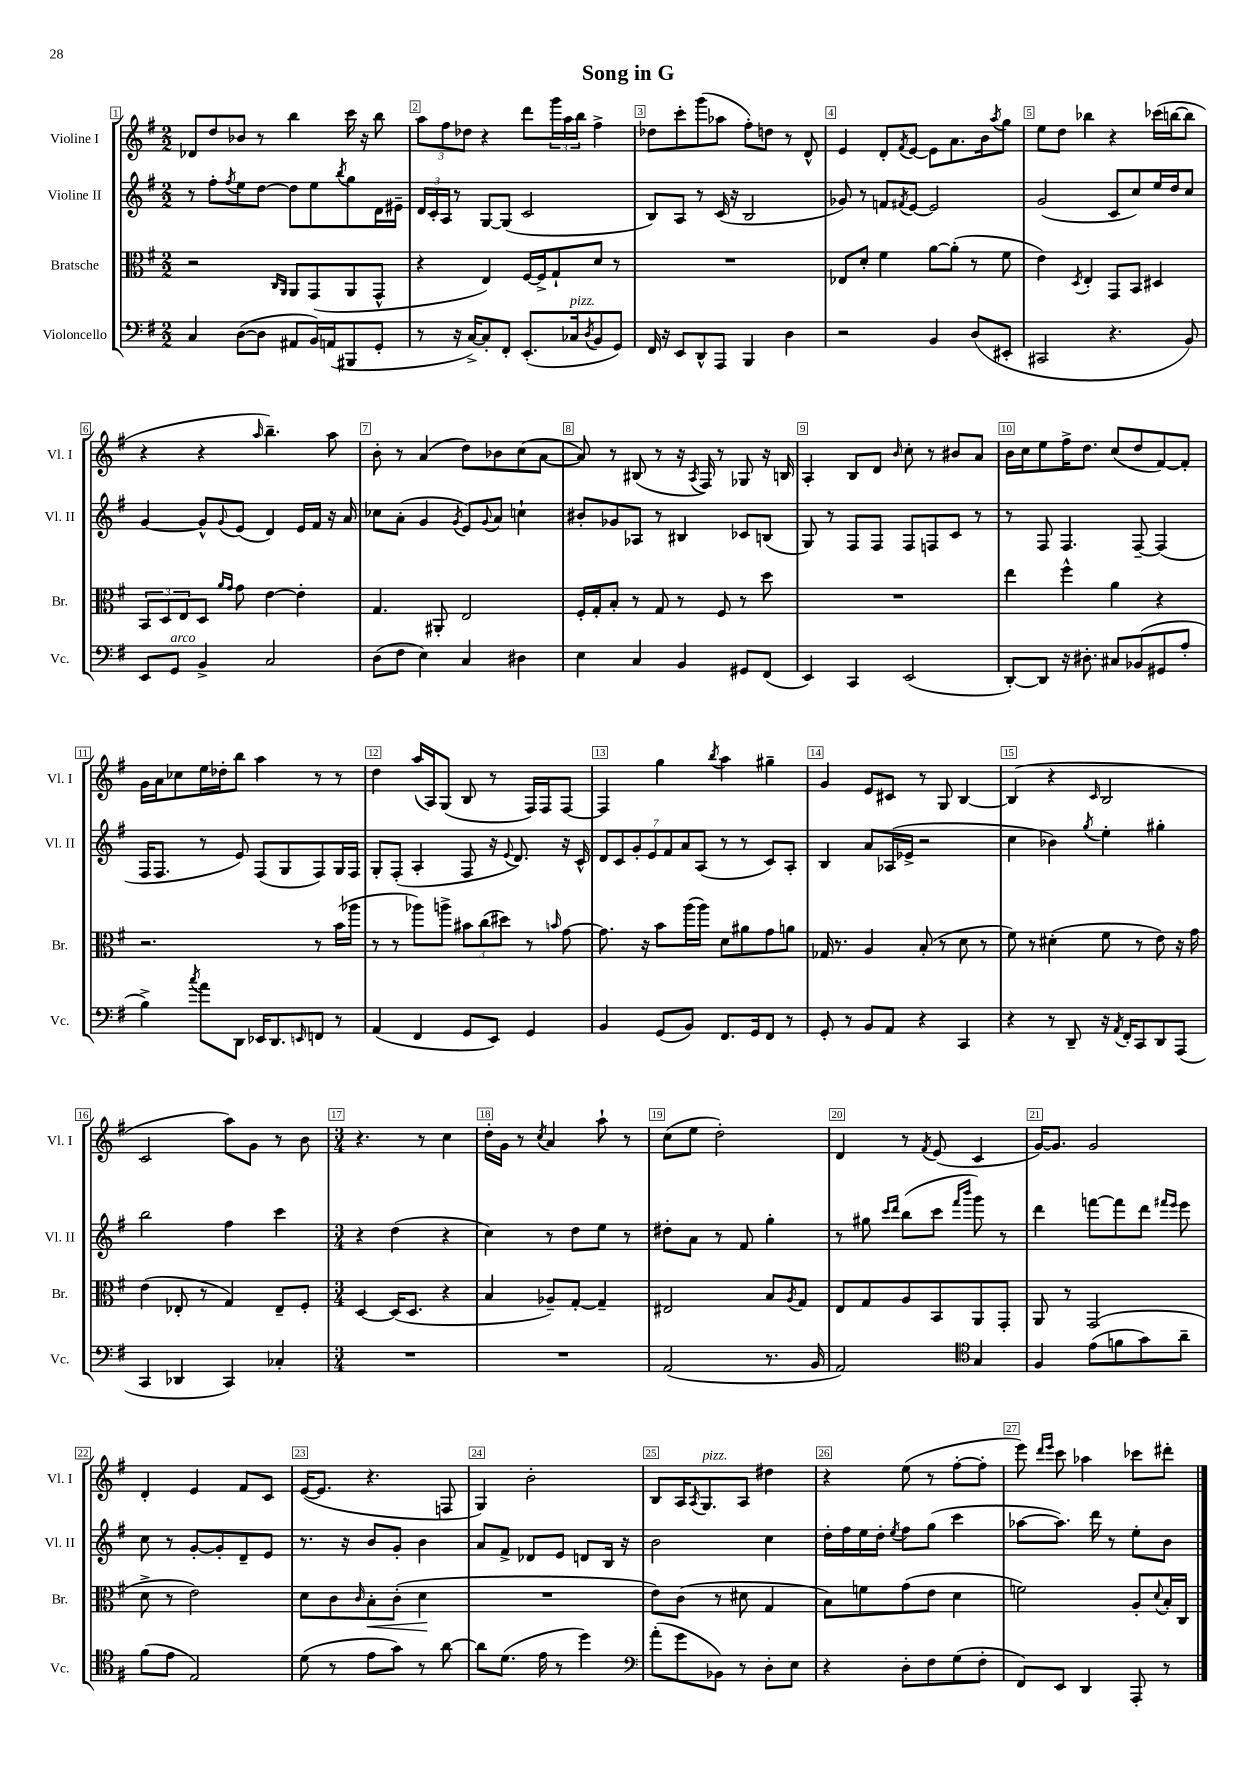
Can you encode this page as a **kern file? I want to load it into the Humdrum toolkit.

**kern	**kern	**kern	**kern
*staff4	*staff3	*staff2	*staff1
*clefF4	*clefC3	*clefG2	*clefG2
*k[f#]	*k[f#]	*k[f#]	*k[f#]
*M2/2	*M2/2	*M2/2	*M2/2
4C	2r	8r	8d-
.	.	8ff#'	8dd
.	.	8qff#	.
([8D	.	8ee	8b-
8D]	.	[8dd	8r
.	16qqC	.	.
.	16qqAA	.	.
8AA#	8AA	8dd]	4bb
16BB)	(8GG	8ee	.
(16AA	.	.	.
.	.	8qbb	.
8BBB#	8AA	8gg	16ccc
.	.	.	16r
8GG'	8GG^^	16d	8bb
.	.	16e#~	.
=	=	=	=
8r	4r	24d	12aa
.	.	24c'	.
.	.	24A	12ff#
16r	.	8r	.
.	.	.	12dd-
[16C^)	.	.	.
8C']	4E)	[8G	4r
8FF#'	.	(8G]	.
(8.EE'	[16F#	2c	8ddd
.	16F#^]	.	.
.	8G`	.	24ggg
.	.	.	24aa
16C-	.	.	.
.	.	.	24bb
8qD	.	.	.
8BB	8d	.	4ff#^
8GG)	8r	.	.
=	=	=	=
16FF#	1r	8B)	8dd-
16r	.	.	.
8EE	.	8A	8ccc'
8DD^^	.	8r	(8ggg
8AAA	.	(16c	8aa-
.	.	16r	.
4BBB	.	2B	8ff#')
.	.	.	8dd
4D	.	.	8r
.	.	.	8d^^
=	=	=	=
2r	8E-	8g-)	4e
.	8d'	8r	.
.	4f#	8f	8d'
.	.	8qf#	8qf#
.	.	[8e	[8e
4BB	[8a	2e]	8e]
.	(8a']	.	8.a
(8D	8r	.	.
.	.	.	16b
.	.	.	8qaa
8EE#'	8f#	.	8gg
=	=	=	=
2CC#	4e)	(2g	8ee
.	.	.	8dd
.	8qD	.	.
.	4E'	.	4bb-
4.r	8GG	8c	4r
.	8BB	8cc)	.
.	4D#	16ee	(16ccc-
.	.	16dd	[16bb
8BB)	.	8cc	8bb]
=	=	=	=
8EE	12BB	[4g	4r
.	12D	.	.
8GG	.	.	.
.	12E	.	.
4BB^	8D	8g^^]	4r
.	16qqa	.	.
.	16qqg	8qqg	.
.	8g	(8e	.
.	.	.	16qqaa
2C	[4e	4d)	4.bb~)
.	4e']	16e	.
.	.	16f#	.
.	.	16r	8aa
.	.	16a	.
=	=	=	=
(8D	4.G	8cc-	8b'
8F#	.	(8a'	8r
4E)	.	4g	(4a
.	8AA#'	.	.
.	.	8qg	.
4C	2E	8e)	8dd)
.	.	8qqg	.
.	.	8a	8b-
4D#	.	4cc`	(8cc
.	.	.	[8a
=	=	=	=
4E	16F#'	8b#'	8a])
.	16G'	.	.
.	8B'	8g-	8r
4C	8r	8A-	(8B#
.	8G	8r	8r
4BB	8r	4B#	16r
.	.	.	8qA
.	.	.	16F#)
.	8F#	.	8r
8GG#	8r	8c-	8G-
(8FF#	8dd	(8B	16r
.	.	.	16B
=	=	=	=
4EE)	1r	8G)	4A'
.	.	8r	.
4CC	.	8F#	8B
.	.	8F#	8d
.	.	.	16qqb
(2EE	.	8F#	8cc'
.	.	8F	8r
.	.	8c	8b#
.	.	8r	8a
=	=	=	=
[8DD')	4ee	8r	16b
.	.	.	16cc
8DD]	.	8F#	8ee
16r	4ff#^^	4.F#	16ff#^
8.D#'	.	.	8.dd
8C#	4a	.	(8cc
(8BB-	.	[8F#~	8dd
8GG#	4r	(4F#]	[8f#)
8A'	.	.	8f#']
=	=	=	=
4B^)	2.r	16F#	16g
.	.	8.F#	16a
.	.	.	8cc-
8qcc	.	.	.
8a	.	8r	16ee
.	.	.	16dd-'
8DD	.	8e)	8bb
16EE-	.	(8F#	4aa
8.DD	.	.	.
.	.	8G	.
16qqEE	.	.	.
8FF	8r	8F#)	8r
8r	(16b	16G	8r
.	16aa-	16F#	.
=	=	=	=
(4AA	8r	8G'	4dd
.	8r	(8F#'	.
4FF#	8aa-)	4A'	(16aa
.	.	.	16A)
.	8aa^	.	(8G
8GG	12b#	8F#	8B
.	(12cc	.	.
8EE)	.	16r	8r
.	12dd#)	.	.
.	.	8qqe	.
.	.	8.d)	.
4GG	8r	.	16F#)
.	.	.	16F#
.	16qqb	.	.
.	[8g	16r	[8F#
.	.	16c^^	.
=	=	=	=
4BB	8.g]	14d	4F#]
.	.	14c	.
.	.	14g'	.
.	16r	.	.
.	.	14e	.
(8GG	8b	.	4gg
.	.	14f#	.
.	.	14a	.
8BB)	(16aa	.	.
.	.	(14A	.
.	16aa)	.	.
.	.	.	8qbb
8.FF#	8d	8r	4aa
.	8a#	8r	.
16GG	.	.	.
8FF#	8g	8c)	4gg#~
8r	8a	8A'	.
=	=	=	=
8GG'	16G-	4B	4g
.	8.r	.	.
8r	.	.	.
8BB	4A	8a	8e
8AA	.	(16A-	8c#
.	.	16e-^	.
4r	(8B'	2r	8r
.	8r	.	8G
4CC	8d	.	[4B
.	8r	.	.
=	=	=	=
4r	8f#)	4cc	(4B]
.	8r	.	.
8r	(4d#'	4b-)	4r
8DD~	.	.	.
.	.	8qgg	16qqc
16r	8f#	4ee'	2B
8qAA	.	.	.
16FF#'	.	.	.
8CC	8r	.	.
8DD	8e)	4gg#'	.
(8AAA	16r	.	.
.	16g	.	.
=	=	=	=
4CC	(4e	2bb	2c
4DD-	8E-'	.	.
.	8r	.	.
4CC)	4G)	4ff#	8aa)
.	.	.	8g
4C-'	8E-~	4ccc	8r
.	8F#'	.	8b
=	=	=	=
*M3/4	*M3/4	*M3/4	*M3/4
2.r	[4D	4r	4.r
.	(16D]	(4dd	.
.	8.D	.	.
.	.	.	8r
.	4r	4r	4cc
=	=	=	=
2.r	4B	4cc)	16dd'
.	.	.	16g
.	.	.	8r
.	.	.	8qcc
.	8A-~)	8r	4a
.	[8G'	8dd	.
.	4G~]	8ee	8aa`
.	.	8r	8r
=	=	=	=
(2AA	2E#	8dd#'	(8cc
.	.	8a	8ee
.	.	8r	2dd')
.	.	8f#	.
8.r	8B	4gg'	.
.	8qA	.	.
.	8G	.	.
16BB	.	.	.
=	=	=	=
2AA)	8E	8r	4d
.	8G	8gg#	.
.	.	16qqccc	.
.	.	16qqddd	.
.	8A	(8bb	8r
.	.	.	8qf#
.	8BB	8ccc	(8e
*clefC4	*	*	*
.	.	16qqfff#	.
.	.	16qqbbb	.
4G	8AA	8ggg)	4c
.	8GG'	8r	.
=	=	=	=
4F#	8AA	4ddd	[16g)
.	.	.	8.g]
.	8r	.	.
(8e	(2GG	[8fff	2g
8f	.	8fff]	.
8g)	.	8ddd	.
.	.	16qqfff#	.
.	.	16qqeee	.
8a~	.	8eee	.
=	=	=	=
(8f#	8d^	8cc	4d'
8e	8r	8r	.
2E)	2e)	[8g'	4e
.	.	8g']	.
.	.	8d~	8f#
.	.	8e	8c
=	=	=	=
(8d	8d	8.r	([16e
.	.	.	8.e]
8r	8c	.	.
.	.	16r	.
.	16qqc	.	.
8e	8B'	8b	4.r
8g)	(8c'	8g'	.
8r	4d	4b	.
[8a	.	.	8F
=	=	=	=
8a]	2.r	8a	4G)
(8.d	.	8f#^	.
.	.	8d-	2b'
16e	.	.	.
8r	.	8e	.
4dd)	.	8d	.
.	.	16B	.
.	.	16r	.
=	=	=	=
*clefF4	*	*	*
(8a'	8e)	2b	8B
8g	(8c	.	16A
.	.	.	8qA
.	.	.	8.G
8BB-)	8r	.	.
8r	8d#	.	8A
8D'	4G	4cc	4dd#
8E	.	.	.
=	=	=	=
4r	8B)	16dd'	4r
.	.	16ff#	.
.	8f	16ee	.
.	.	16dd'	.
.	.	8qee	.
8D'	(8g	8ff#	(8ee
8F#	8e	(8gg	8r
(8G	4d	4ccc	[8ff#'
8F#'	.	.	8ff#']
=	=	=	=
8FF#)	2f)	[8aa-	8eee)
.	.	.	16qqddd
.	.	.	16qqeee
8EE	.	8.aa-])	8ccc
4DD	.	.	4aa-
.	.	16ddd	.
.	.	8r	.
8AAA'	8A'	8ee'	8ccc-
.	8qqd	.	.
8r	16B'	8b	8ddd#'
.	16C	.	.
==	==	==	==
*-	*-	*-	*-
